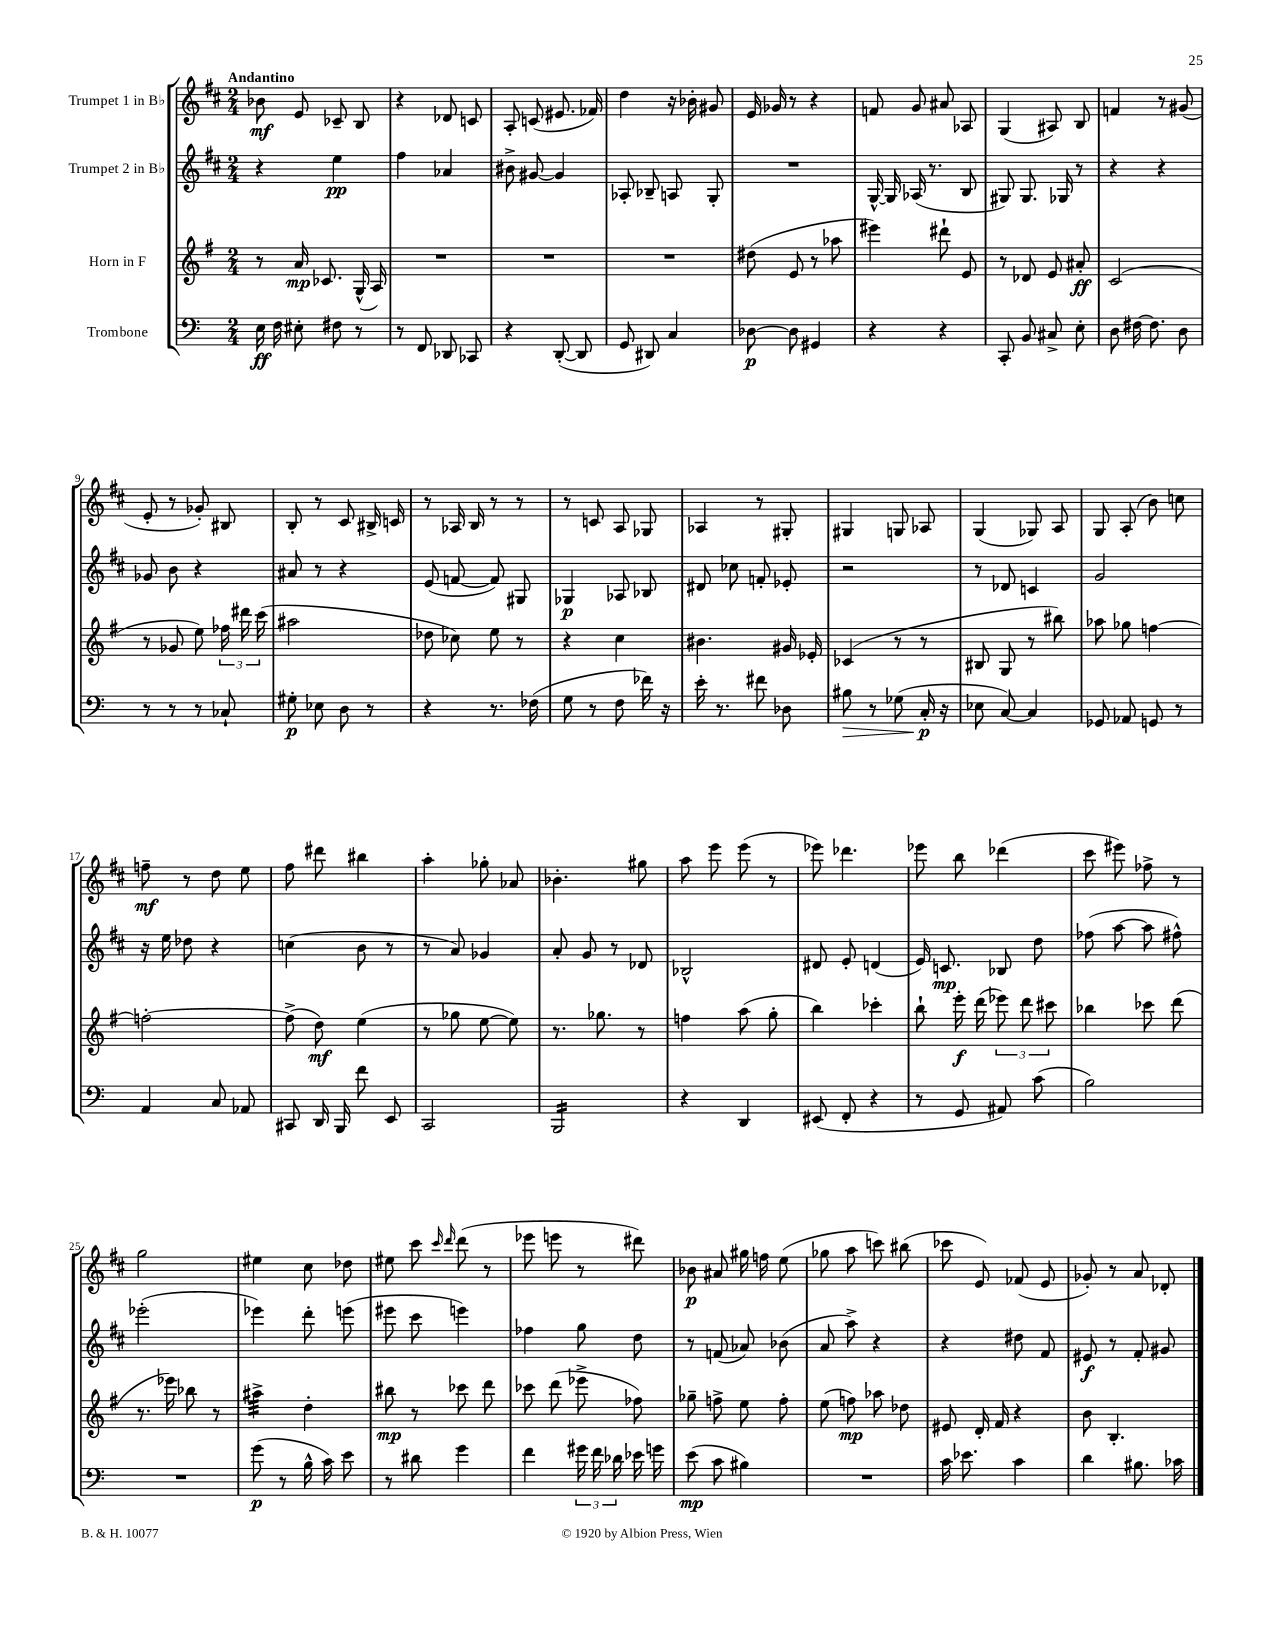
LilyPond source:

<<
\new StaffGroup <<
\new Staff = "s0" \with { instrumentName = "Trumpet 1 in Bb" } {
    \clef treble \key d \major \numericTimeSignature \time 2/4 \tempo "Andantino"
    \autoBeamOff bes'8\mf e'8 ces'8-- b8 |
    r4 des'8 c'8 |
    a8-. c'8( eis'8. fes'16) |
    d''4 r16 bes'16-. gis'8 |
    e'16 ges'16 r8 r4 |
    f'8 g'8 ais'8 aes8 |
    g4( ais8) b8 |
    f'4 r8 gis'8( |
    e'8-. r8 ges'8-.) bis8 |
    b8-. r8 cis'8 bis16-> c'16 |
    r8 aes16 b16 r8 r8 |
    r8 c'8 a8 ges8 |
    aes4 r8 gis8-. |
    gis4 g8 aes8 |
    g4( ges8) a8 |
    g8 a8-.( b'8) c''8 |
    f''8--\mf r8 d''8 e''8 |
    fis''8 dis'''8 bis''4 |
    a''4-. ges''8-. aes'8 |
    bes'4.-. gis''8 |
    a''8 e'''8 e'''8( r8 |
    ees'''8) des'''4. |
    ees'''8 b''8 des'''4( |
    cis'''8 eis'''8) fes''8-> r8 |
    g''2 |
    eis''4 cis''8 des''8 |
    eis''8 cis'''8 \grace { cis'''16 d'''16 } d'''8( r8 |
    ees'''8 e'''8 r8 dis'''8) |
    bes'8\p ais'8 gis''16 f''16 e''8( |
    ges''8 a''8 c'''8) bis''8( |
    ces'''8 e'8) fes'8( e'8 |
    ges'8-.) r8 a'8 des'8-. \bar "|." |
}
\new Staff = "s1" \with { instrumentName = "Trumpet 2 in Bb" } {
    \clef treble \key d \major \numericTimeSignature \time 2/4
    \autoBeamOff r4 e''4\pp |
    fis''4 aes'4 |
    bis'8-> gis'8~ gis'4 |
    aes8-. bes8-- a8 g8-. |
    R2 |
    g16~-^ g16 aes16( r8. b8 |
    gis8) gis8. ges16 r8 |
    r4 r4 |
    ges'8 b'8 r4 |
    ais'8 r8 r4 |
    e'8( f'8~ f'8) gis8 |
    ges4\p aes8 bes8 |
    dis'8 ces''8 f'8-. ees'8-. |
    r2 |
    r8 des'8 c'4 |
    g'2 |
    r16 e''16 des''8 r4 |
    c''4( b'8 r8 |
    r8 a'8) ges'4 |
    a'8-. g'8 r8 des'8 |
    bes2-^ |
    dis'8 e'8-. d'4( |
    e'16) c'8.\mp bes8 d''8 |
    fes''8( a''8~ a''8 fis''8-^) |
    ees'''2-.( |
    ees'''4) d'''8-. e'''8( |
    eis'''8 cis'''8 e'''4) |
    fes''4 g''8 d''8 |
    r8 f'8( aes'8) bes'8( |
    a'8 a''8->) r4 |
    r4 dis''8 fis'8 |
    eis'8\f r8 fis'8-. gis'8 \bar "|." |
}
\new Staff = "s2" \with { instrumentName = "Horn in F" } {
    \clef treble \key g \major \numericTimeSignature \time 2/4
    \autoBeamOff r8 a'16\mp ces'8. g16-^( a16) |
    R2 |
    R2 |
    R2 |
    dis''8( e'8 r8 aes''8 |
    eis'''4) dis'''8-! e'8 |
    r8 des'8 e'8 ais'8-.\ff |
    c'2( |
    r8 ges'8 e''8) \tuplet 3/2 { fes''16 dis'''16 c'''16( } |
    ais''2 |
    des''8 ces''8) e''8 r8 |
    r4 c''4 |
    bis'4. gis'16 ees'16-. |
    ces'4( r8 r8 |
    bis8 g8 r8 bis''8) |
    aes''8 ges''8 f''4~ |
    f''2~-. |
    f''8->( d''8\mf) e''4( |
    r8 ges''8 e''8~ e''8) |
    r8. ges''8. r8 |
    f''4 a''8( g''8-. |
    b''4) ces'''4-. |
    b''8-! e'''16-.\f d'''16( \tuplet 3/2 { ees'''8) d'''8 cis'''8 } |
    bes''4 ces'''8 d'''8( |
    r8. ees'''16) bes''8 r8 |
    ais''4:32-> d''4-. |
    bis''8\mp r8 ces'''8 d'''8 |
    ces'''8 d'''8( ees'''8-> fes''8) |
    ges''8-- f''8-> e''8 f''8-. |
    e''8( f''8\mp) aes''8 des''8 |
    eis'8 d'16-. fis'16 r4 |
    b'8 b4.-. \bar "|." |
}
\new Staff = "s3" \with { instrumentName = "Trombone" } {
    \clef bass \key c \major \numericTimeSignature \time 2/4
    \autoBeamOff e16\ff f16 eis8-. fis8 r8 |
    r8 f,8 des,8 ces,8 |
    r4 d,8~-.( d,8 |
    g,8 dis,8) c4 |
    des8~\p des8 gis,4 |
    r4 r4 |
    c,8-. b,8 cis8-> e8-. |
    d8 fis16~ fis8. d8 |
    r8 r8 r8 ces8-! |
    gis8-.\p ees8 d8 r8 |
    r4 r8. fes16( |
    g8 r8 f8 fes'16) r16 |
    e'16-. r8. fis'8 des8 |
    bis8\> r8 ges8( c16-.\p\! r16 |
    ees8 c8~) c4 |
    ges,8 aes,8 g,8 r8 |
    a,4 c8 aes,8 |
    cis,8 d,16 b,,16 f'8 e,8 |
    c,2 |
    b,,2:16 |
    r4 d,4 |
    eis,8( f,8-. r4 |
    r8 g,8 ais,8) c'8( |
    b2) |
    R2 |
    g'8\p( r8 b16-^ c'16) e'8 |
    r8 dis'8 g'4 |
    f'4 \tuplet 3/2 { gis'16 f'16 des'16 } ees'16 g'16 |
    e'8\mp( c'8 bis4) |
    R2 |
    c'16 ees'8. c'4 |
    d'4 bis8. ces'16 \bar "|." |
}
>>
>>
